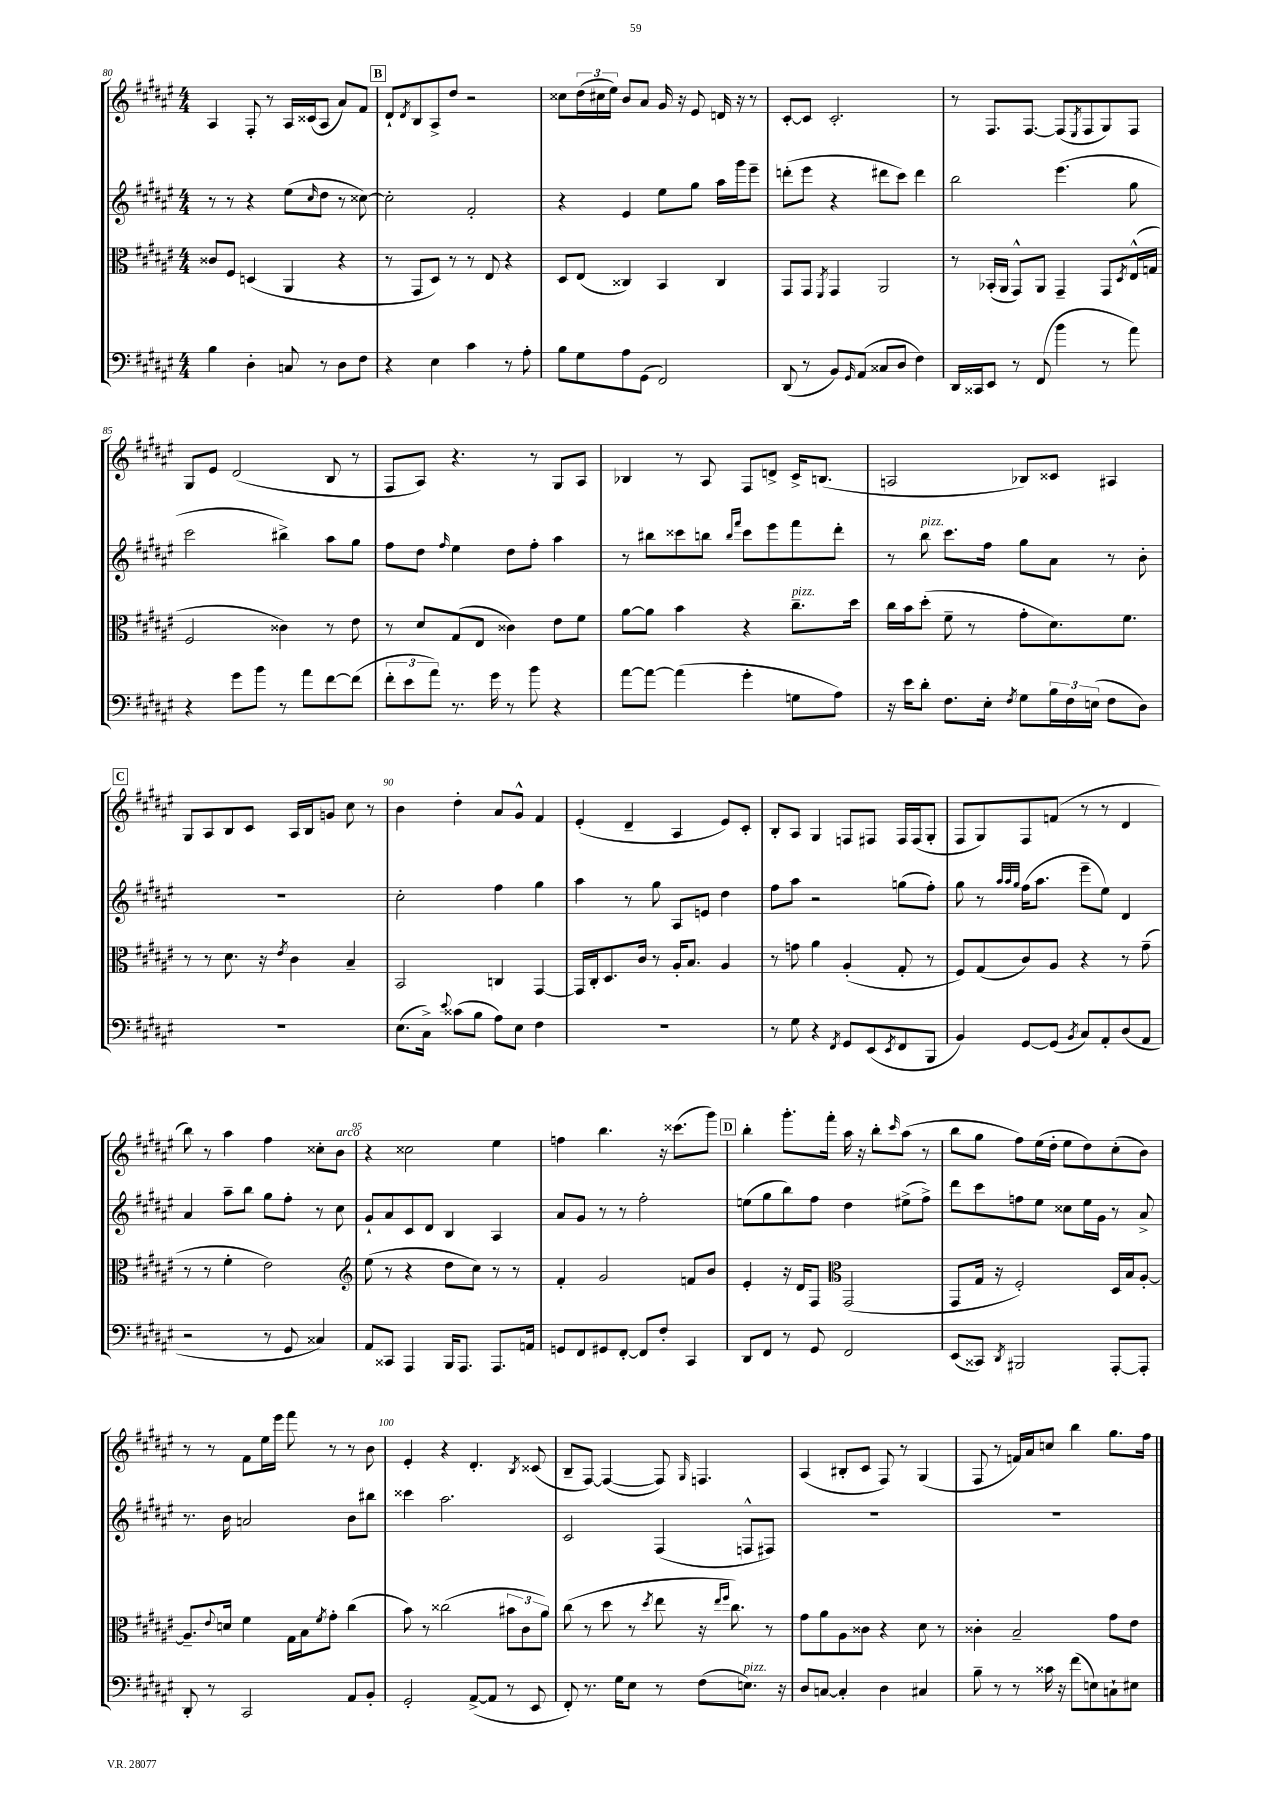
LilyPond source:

<<
\new StaffGroup <<
\new Staff = "s0" {
    \clef treble \key fis \major \numericTimeSignature \time 4/4
    ais4 fis8-. r8 ais16 cisis'16( ais8 ais'8) fis'8 |
    \mark \markup { \box "B" } dis'8-! \acciaccatura { dis'8 } b8 ais8-> dis''8 r2 |
    cisis''8 \tuplet 3/2 { dis''16( cis''16 eis''16) } b'8 ais'8 gis'16 r16 eis'8 d'16 r16 r8 |
    cis'8~-. cis'8 cis'2.-. |
    r8 fis8. fis8.~ fis8( \acciaccatura { eis8 } fis8 gis8) fis8 |
    gis8 eis'8 dis'2( b8 r8 |
    fis8 ais8) r4. r8 gis8 ais8 |
    bes4 r8 ais8 fis8 d'8-> cis'16-> b8.( |
    a2 bes8) cisis'8 ais4 |
    \mark \markup { \box "C" } gis8 ais8 b8 cis'8 ais16 b16 g'8 cis''8 r8 |
    b'4 dis''4-. ais'8 gis'8-^ fis'4 |
    eis'4-.( dis'4-- ais4 eis'8) cis'8-. |
    b8-. ais8 gis4 f8 fis8 fis16 fis16( gis8-. |
    fis8 gis8) fis8 f'8( r8 r8 dis'4 |
    b''8) r8 ais''4 fis''4 cisis''8-. b'8^\markup { \italic "arco" } |
    r4 cisis''2 eis''4 |
    f''4 b''4. r16 cisis'''8.( gis'''8) |
    \mark \markup { \box "D" } b''4-. gis'''8.-. fis'''16-. ais''16 r16 b''8-. \grace { cis'''16 } ais''8( r8 |
    b''8 gis''8 fis''8) eis''16( dis''16-. eis''8 dis''8) cis''8-.( b'8) |
    r8 r8 fis'8 eis''16 eis'''16 fis'''8 r8 r8 b'8 |
    eis'4-. r4 dis'4.-. \acciaccatura { b8 } cisis'8( |
    b8-- fis8~) fis4~( fis8) \grace { gis16 } f4. |
    ais4( bis8-. cis'8 fis8) r8 gis4( |
    fis8 r8 f'16) ais'16 c''8 b''4 gis''8. fis''16 \bar "|." |
}
\new Staff = "s1" {
    \clef treble \key fis \major \numericTimeSignature \time 4/4
    r8 r8 r4 eis''8( \grace { cis''16 } dis''8 r8 cisis''8~) |
    \mark \markup { \box "B" } cisis''2-. fis'2-. |
    r4 eis'4 eis''8 gis''8 ais''16 gis'''16 eis'''8-- |
    d'''8-.( eis'''8 r4 dis'''8 cis'''8) dis'''4 |
    b''2 eis'''4.( gis''8 |
    cis'''2 bis''4->) ais''8 gis''8 |
    fis''8 dis''8 \grace { fis''16 } eis''4 dis''8 fis''8-. ais''4 |
    r8 bis''8 cisis'''8 b''8 \grace { b''16 fis'''16 } cisis'''8 eis'''8 fis'''8 dis'''8-. |
    r8 b''8^\markup { \italic "pizz." } cis'''8. fis''16 gis''8 ais'8 r8 b'8-. |
    \mark \markup { \box "C" } R1 |
    cis''2-. fis''4 gis''4 |
    ais''4 r8 gis''8 ais8 e'8 dis''4 |
    fis''8 ais''8 r2 g''8( fis''8-.) |
    gis''8 r8 \grace { ais''32 ais''32 gis''32 } fis''16( ais''8. eis'''8-- eis''8) dis'4 |
    ais'4 ais''8-- b''8 gis''8 fis''8-. r8 cis''8 |
    gis'8-! ais'8 cis'8 dis'8 b4 ais4 |
    ais'8 gis'8 r8 r8 fis''2-. |
    \mark \markup { \box "D" } e''8( gis''8 b''8) fis''8 dis''4 eis''8->( fis''8->) |
    dis'''8 cis'''8 f''8 eis''8 cisis''8 eis''16 gis'16 r8 ais'8-> |
    r8. b'16 a'2 b'8 bis''8 |
    cisis'''4 ais''2. |
    cis'2 fis4( f8-^ fis8) |
    R1 |
    R1 \bar "|." |
}
\new Staff = "s2" {
    \clef alto \key fis \major \numericTimeSignature \time 4/4
    cisis'8 fis8 d4( ais,4 r4 |
    \mark \markup { \box "B" } r8 gis,8 dis8) r8 r8 eis8 r4 |
    dis8 eis8( cisis4) b,4 cisis4 |
    gis,8 gis,8 \acciaccatura { fis,8 } gis,4 ais,2 |
    r8 bes,16-.( ais,16 gis,8-^) ais,8 gis,4-- gis,8 \acciaccatura { dis8 } eis16-^( g16 |
    fis2 cisis'4) r8 eis'8 |
    r8 dis'8 gis8( eis8 cisis'4) eis'8 fis'8 |
    ais'8~ ais'8 b'4 r4 cis''8.--^\markup { \italic "pizz." } dis''16 |
    cis''16 b'16 dis''8-.( fis'8-- r8 gis'8-. dis'8.) fis'8. |
    \mark \markup { \box "C" } r8 r8 dis'8. r16 \acciaccatura { eis'8 } cis'4 b4-- |
    b,2 c4 gis,4~ |
    gis,16 cis16-. dis8. cis'16 r8 ais16-. b8. ais4 |
    r8 g'8 ais'4 ais4-.( gis8-. r8 |
    fis8) gis8( cis'8) ais8 r4 r8 gis'8--( |
    r8 r8 fis'4-. eis'2) |
    \clef treble eis''8( r8 r4 dis''8 cis''8) r8 r8 |
    fis'4-. gis'2 f'8 b'8 |
    \mark \markup { \box "D" } eis'4-. r16 dis'16 fis8 \clef alto gis,2( |
    gis,8 gis16 r16 fis2-.) dis16 b16 ais8~-. |
    ais8.-- \appoggiatura { eis'8 } d'16 fis'4 gis16 b16 \acciaccatura { fis'8 } gis'8-. cis''4( |
    b'8) r8 cisis''2( \tuplet 3/2 { bis'8 cis'8 ais'8) } |
    cis''8( r8 dis''8 r8 \acciaccatura { dis''8 } eis''8 r16 \grace { eis''16 fis''16 } cis''8.) r8 |
    gis'8 ais'8 ais8 cisis'8 r4 dis'8 r8 |
    cisis'4-. b2-- gis'8 eis'8 \bar "|." |
}
\new Staff = "s3" {
    \clef bass \key fis \major \numericTimeSignature \time 4/4
    b4 dis4-. c8 r8 dis8 fis8 |
    \mark \markup { \box "B" } r4 eis4 cis'4 r8 ais8-. |
    b8 gis8 ais8 gis,8( fis,2) |
    dis,8( r8 b,8) \grace { gis,16 } ais,8( cisis8 dis8 fis4) |
    dis,16 cisis,16 eis,8 r8 fis,8( b'4 r8 ais'8) |
    r4 gis'8 b'8 r8 ais'8 fis'8~ fis'8( |
    \tuplet 3/2 { fis'8-. eis'8 ais'8) } r8. gis'16 r8 b'8 r4 |
    ais'8~ ais'8~ ais'4( gis'4-. g8 ais8) |
    r16 eis'16 dis'8-. fis8. eis16-. \acciaccatura { fis8 } gis8 \tuplet 3/2 { b16 fis16 e16( } fis8 dis8) |
    \mark \markup { \box "C" } R1 |
    eis8.( cis16->) \appoggiatura { eis'8 } cisis'8( b8 ais8) eis8 fis4 |
    R1 |
    r8 gis8 r4 \acciaccatura { fis,8 } gis,8 eis,8( \acciaccatura { eis,8 } fis,8 b,,8 |
    b,4) gis,8~ gis,8( \acciaccatura { b,8 } cis8) ais,8-. dis8( ais,8 |
    r2 r8 gis,8 cisis4) |
    ais,8 cisis,8 ais,,4 b,,16 ais,,8. ais,,8. a,16 |
    g,8 fis,8 gis,8 fis,8~-. fis,8 fis8-. cis,4 |
    \mark \markup { \box "D" } dis,8 fis,8 r8 gis,8 fis,2 |
    eis,8( cisis,8) \acciaccatura { dis,8 } bis,,2 ais,,8~-. ais,,8-. |
    dis,8-. r8 cis,2 ais,8 b,8-. |
    gis,2-. ais,8~->( ais,8 r8 eis,8 |
    fis,8-.) r8. gis16 eis8 r8 fis8( e8.^\markup { \italic "pizz." }) r16 |
    dis8 c8~ c4-. dis4 cis4 |
    b8-- r8 r8 cisis'16 r16 fis'8( e8) c8-! eis8 \bar "|." |
}
>>
>>
\layout { \context { \Score currentBarNumber = #80 \override BarNumber.break-visibility = ##(#f #t #t) barNumberVisibility = #(every-nth-bar-number-visible 5) } }
